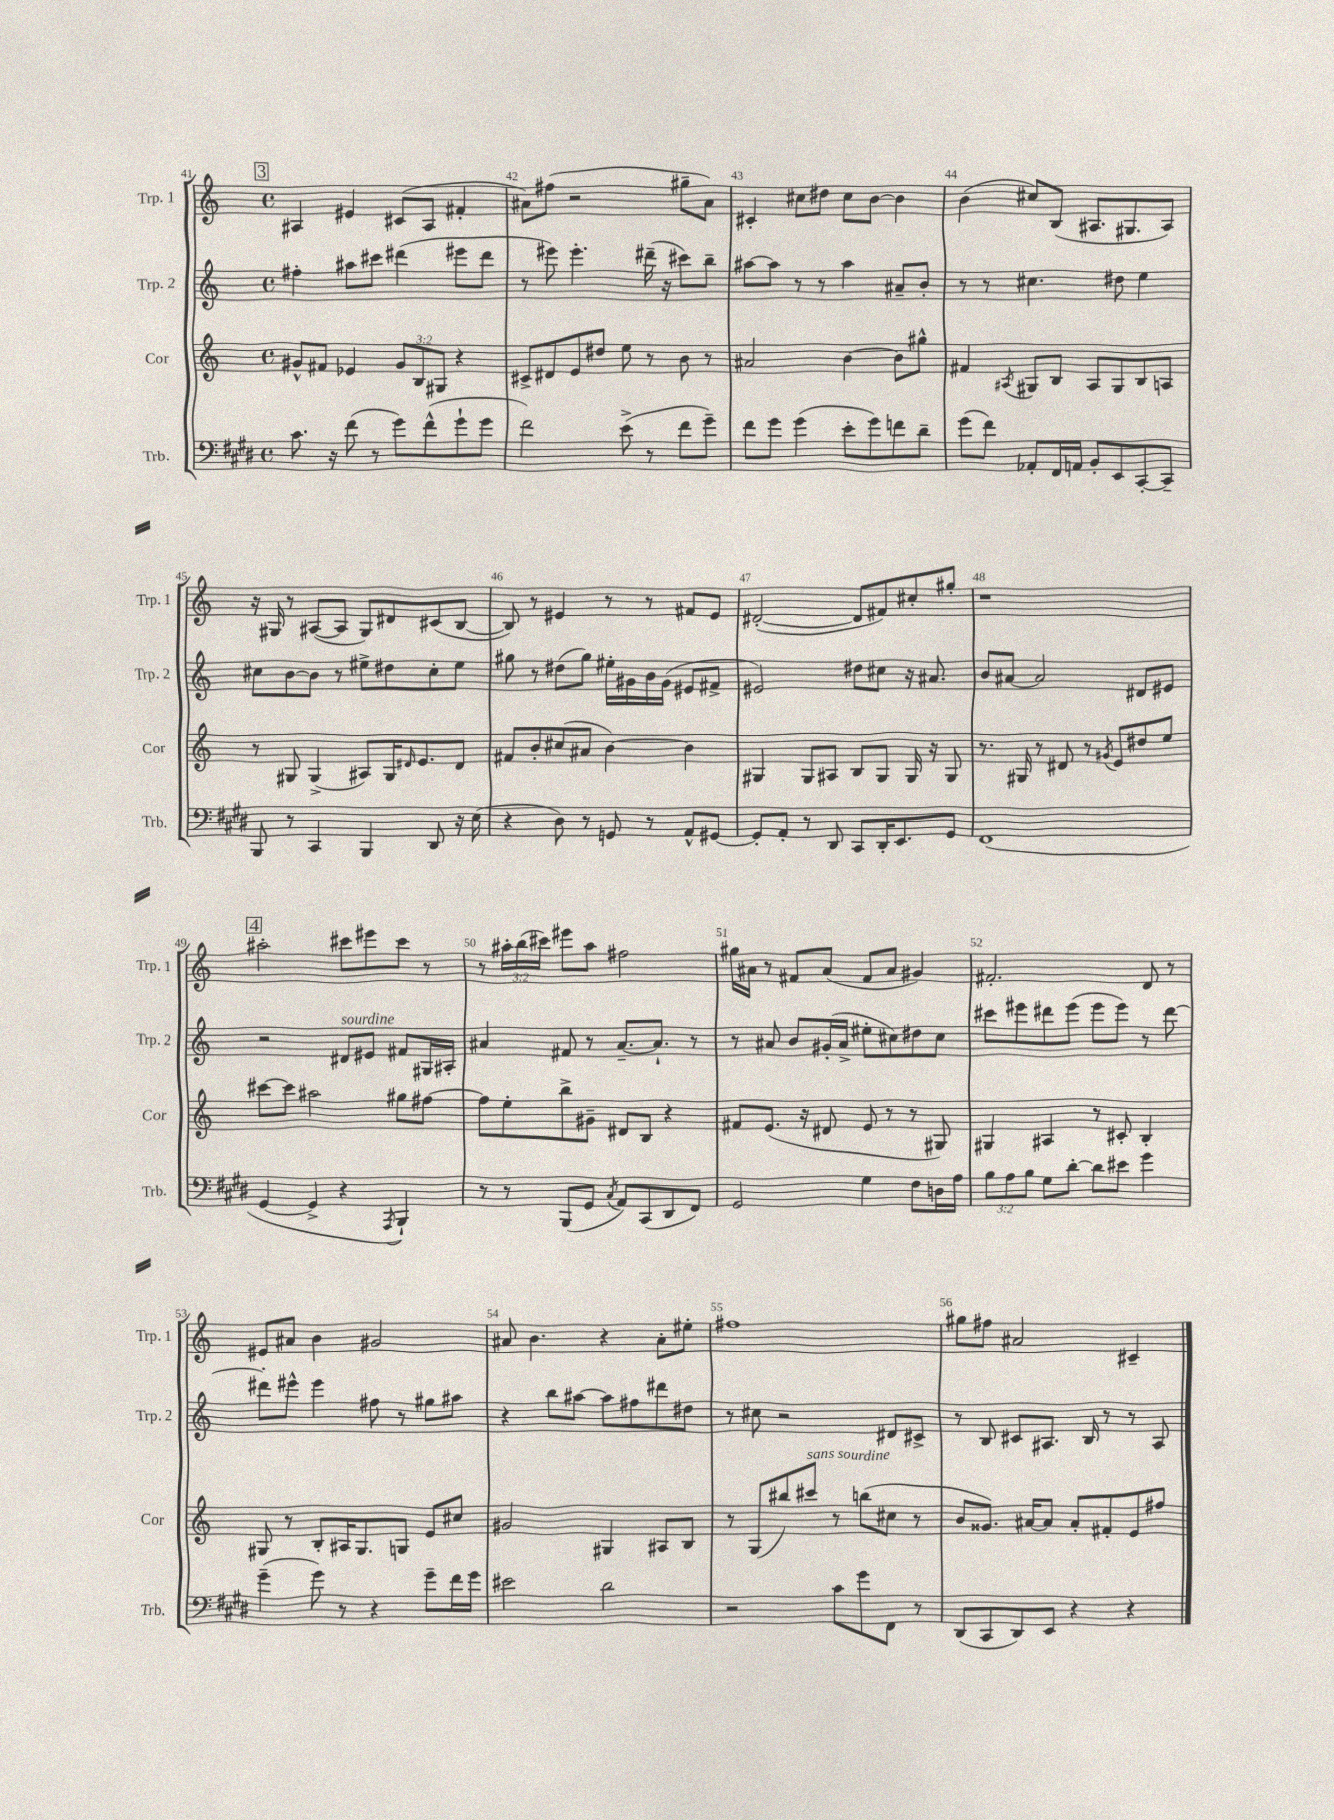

**kern	**kern	**kern	**kern
*staff4	*staff3	*staff2	*staff1
*clefF4	*clefG2	*clefG2	*clefG2
*k[f#c#g#d#]	*k[]	*k[]	*k[]
*M4/4	*M4/4	*M4/4	*M4/4
*met(c)	*met(c)	*met(c)	*met(c)
8.c#	8g#^^	4ff#'	4A#
.	8f#	.	.
16r	.	.	.
(8f#	4e-	8aa#	4e#
8r	.	8ccc#	.
8g#)	12g#	(4ddd#	(8c#
.	12B	.	.
(8f#^^	.	.	8A#
.	12G#	.	.
8g#`	4r	8eee#	4f#'
8g#	.	8ddd#	.
=	=	=	=
2f#)	8c#^	8r	8a#)
.	8d#	8eee#)	(8ff#
.	8e	4.eee#'	2r
.	8dd#	.	.
(8e^	8ee	.	.
8r	8r	(16ddd#~	.
.	.	16r	.
8f#	8b	8ccc#)	8gg#~
8g#~)	8r	8bb~	8a#)
=	=	=	=
8f#	2a#	[8aa#	4c#'
8g#	.	8aa#]	.
(4g#	.	8r	8cc#
.	.	8r	8dd#
8e'	[4b	4aa#	8cc#
8g#)	.	.	[8b
8f	8b]	8a#~	4b]
8d#~	8gg#^^	8b'	.
=	=	=	=
(8g#	4f#	8r	(4b
8f#)	.	8r	.
.	8qA#	.	.
8AA-'	8G#	4.cc#	8cc#)
16FF#	8B	.	(8B
16AA	.	.	.
8BB'	8A#	.	8.A#
8EE	8G#	8dd#	.
.	.	.	8.G#
[8CC#'	8B	4ee	.
8CC#~]	8A	.	8A#)
=	=	=	=
8BBB	8r	8cc#	16r
.	.	.	16G#
8r	8G#	[8b	8r
4CC#	(4G#^	8b]	([8A#
.	.	8r	8A#]
4BBB	8A#)	8ee#^	8G#)
.	16G#	8dd#	8d#
.	16qqd#	.	.
.	8.e	.	.
8DD#	.	8cc#'	(8c#
16r	8d#	8ee#	[8B
(16E	.	.	.
=	=	=	=
4r	8f#	8gg#	8B])
.	8b'	8r	8r
8D#)	(8cc#	(8dd#	4e#
8r	8a#	8gg#)	.
8GG	[4b)	16ee#'	8r
.	.	16g#	.
8r	.	16b	8r
.	.	(16g#	.
8AA^^	4b]	8e#	8f#
[8GG#	.	8f#^	8e#
=	=	=	=
8GG#']	4G#	2e#)	([2d#'
8AA'	.	.	.
8r	8G#	.	.
8DD#	8A#	.	.
8CC#	8B	8dd#	8d#]
16DD#'	8G#	8cc#	8f#)
8.EE	.	.	.
.	16G#	16r	8cc#'
.	16r	8.a#	.
8GG#	8G#	.	8gg#'
=	=	=	=
(1FF#	8.r	8b	1r
.	.	[8a#	.
.	16G#	.	.
.	8r	2a#]	.
.	8d#	.	.
.	8r	.	.
.	8qg#	.	.
.	8e	.	.
.	8dd#	8d#	.
.	8ee	8e#	.
=	=	=	=
[4GG#	[8ccc#	2r	2aa#'
.	8ccc#]	.	.
4GG#^]	2aa#	.	.
4r	.	8d#	8ccc#
.	.	8e#	8eee#
8qAAA	.	.	.
4BBB`)	8gg#	8f#	8ccc#
.	[8ff#	16G#	8r
.	.	16A#'	.
=	=	=	=
8r	8ff#]	4a#	8r
8r	8ee'	.	24aa#'
.	.	.	(24bb
.	.	.	24ccc#)
(8BBB	8bb^	8f#	8eee#
8GG#	8g#~	8r	8aa#
8qC#	.	.	.
8AA)	8d#	[8.a#~	2ff#
(8CC#	8B	.	.
.	.	8.a#`]	.
8DD#	4r	.	.
8FF#)	.	8r	.
=	=	=	=
2GG#	8f#	8r	16gg#
.	.	.	16a#
.	(8.e	8a#	8r
.	.	8b	8f#
.	16r	.	.
.	8d#	(16g#'	(8a#
.	.	16a#^	.
4G#	8e	8ee#'	8f#
.	8r	8cc#)	8a#
8F#	8r	8dd#	4g#)
16D	8G#)	8cc#	.
16A	.	.	.
=	=	=	=
12B	4G#	8ccc#	2.f#'
12A	.	.	.
.	.	8eee#	.
12B	.	.	.
8G#	4A#	8ddd#	.
[8d#'	.	(8eee#	.
8d#]	8r	8eee#	.
8e#	8c#'	8eee#)	.
4g#	4B'	8r	8d
.	.	[8ddd#	8r
=	=	=	=
(4g#~	8G#	8ddd#']	8e#
.	8r	8eee#^^	8a#
8g#)	8B'	4eee#	4b
8r	16A#	.	.
.	8.G#	.	.
4r	.	8ff#	2g#
.	8G	8r	.
8g#~	8e	8gg#	.
16f#	8cc#	8aa#	.
16g#	.	.	.
=	=	=	=
2e#	2g#	4r	8a#
.	.	.	4.b
.	.	8bb	.
.	.	[8aa#	.
2d#	4G#	8aa#]	4r
.	.	8ff#	.
.	8A#	8ddd#	8a#'
.	8B	8dd#	8ee#'
=	=	=	=
2r	8r	8r	1ff#
.	(8G	8cc#	.
.	8bb#)	2r	.
.	8ccc#	.	.
8c#	8r	.	.
8g#	(8bb	.	.
8FF#	8cc#	8d#	.
8r	8r	8c#^	.
=	=	=	=
(8DD#	8b	8r	8gg#
8CC#	8.g##)	8B	8ff#
8DD#)	.	8c#	2a#
.	[16a#	.	.
8EE	8a#]	8.A#	.
4r	8a#'	.	.
.	.	16B	.
.	8f#'	8r	.
4r	8e	8r	4c#~
.	8ff#	8A#	.
==	==	==	==
*-	*-	*-	*-
